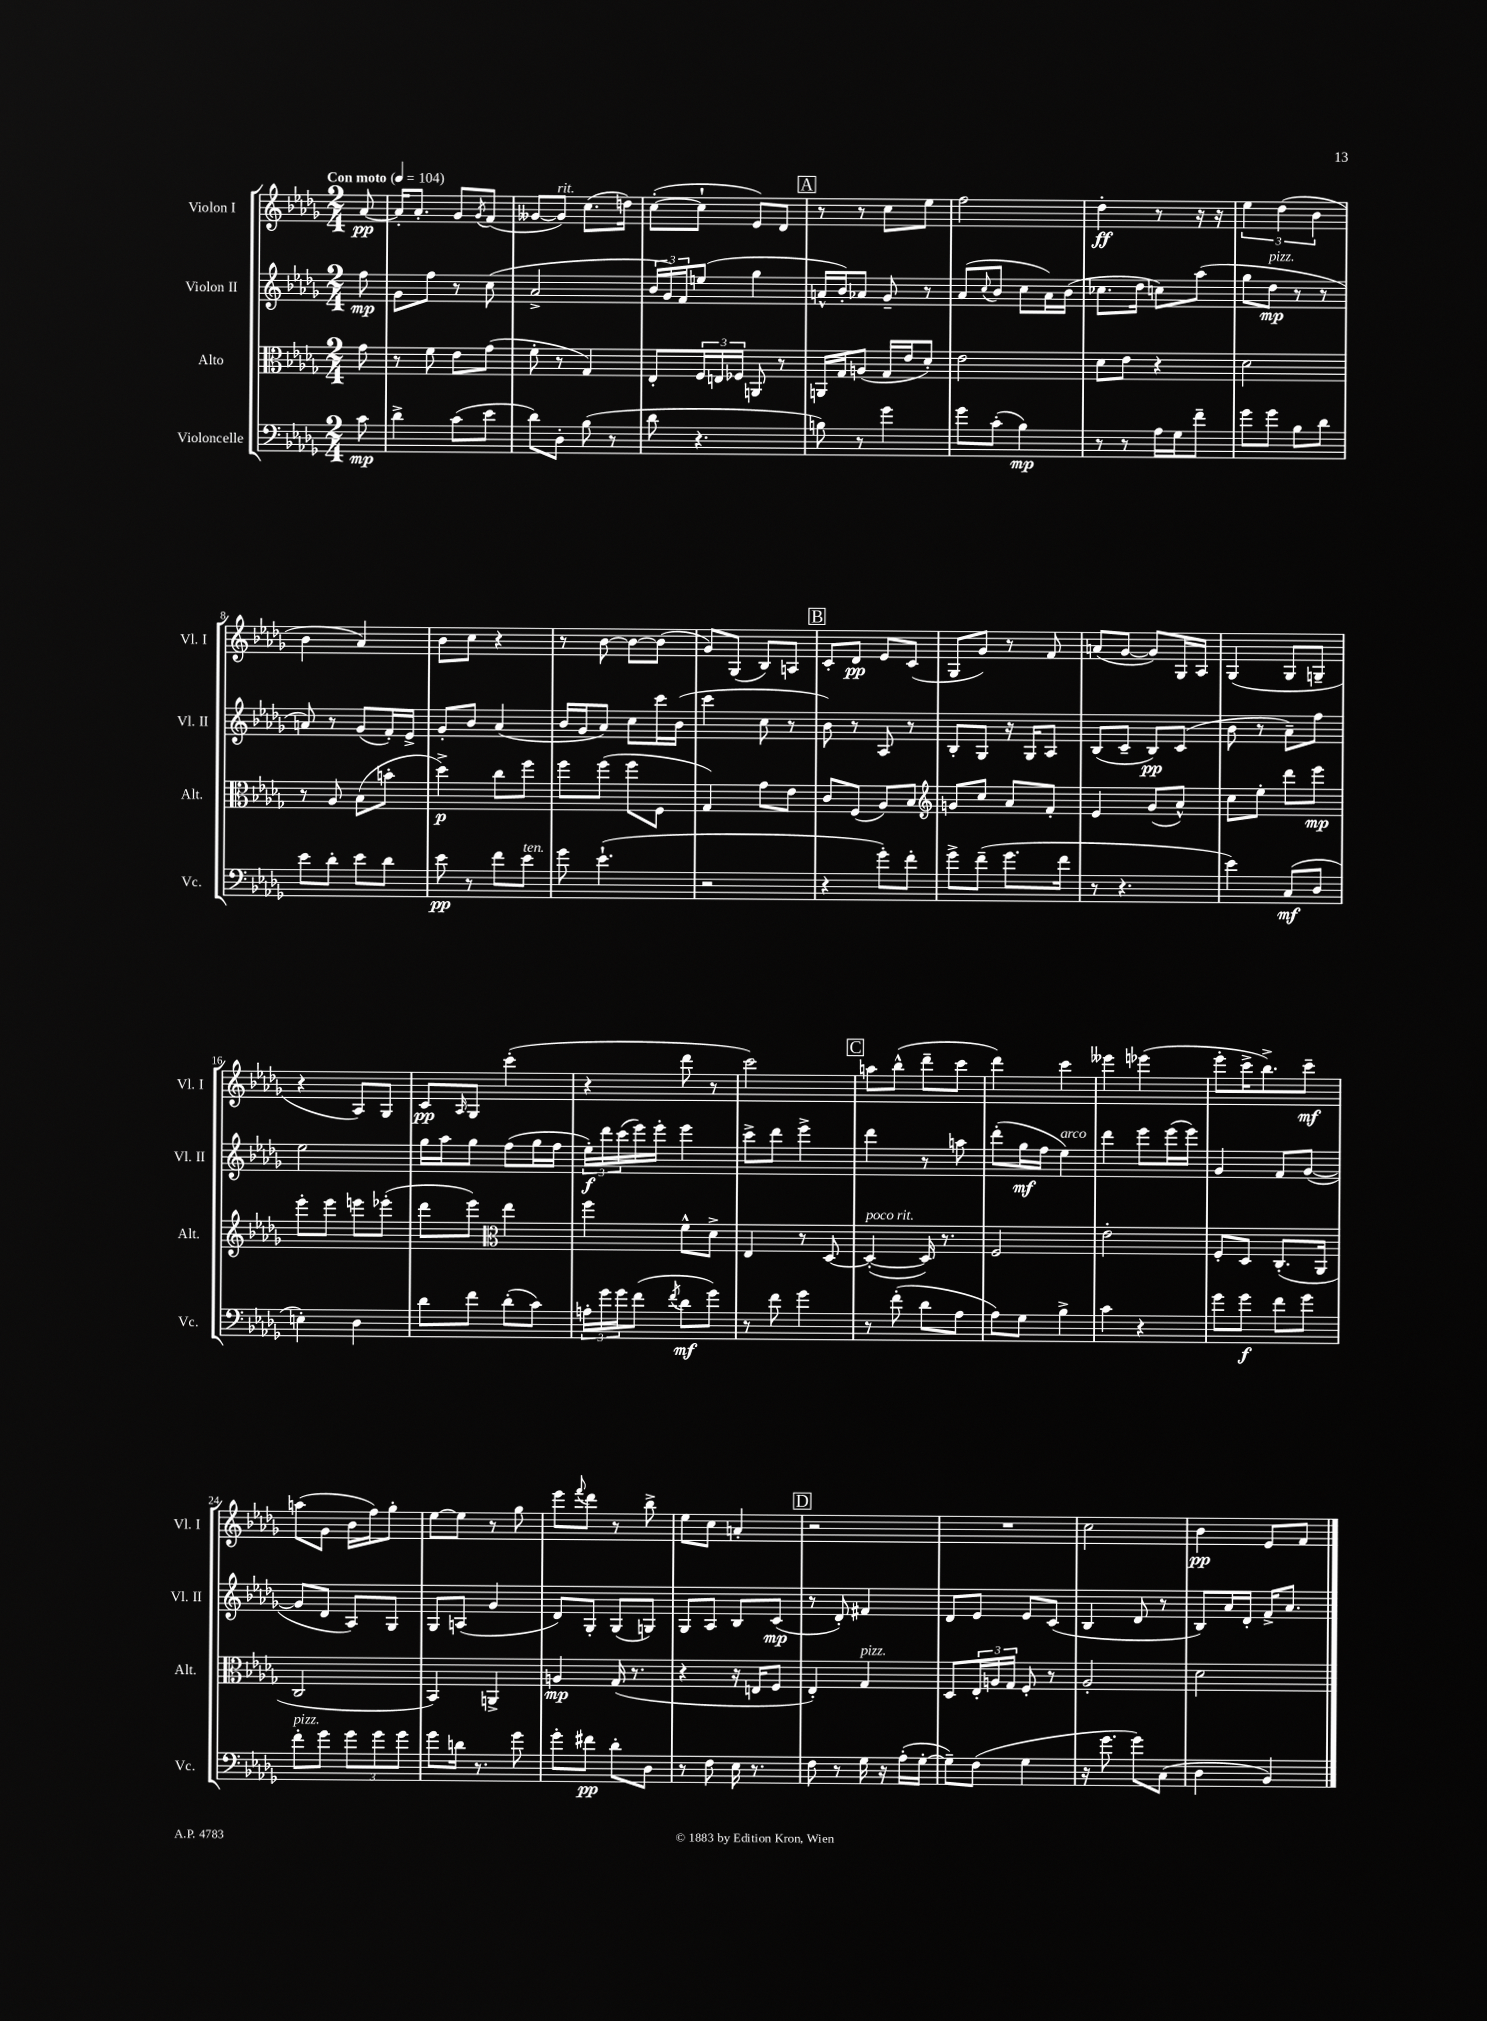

**kern	**kern	**kern	**kern
*staff4	*staff3	*staff2	*staff1
*clefF4	*clefC3	*clefG2	*clefG2
*k[b-e-a-d-g-]	*k[b-e-a-d-g-]	*k[b-e-a-d-g-]	*k[b-e-a-d-g-]
*M2/4	*M2/4	*M2/4	*M2/4
*MM104	*MM104	*MM104	*MM104
8c	8g-	8ff	[8a-
=	=	=	=
4d-^	8r	8g-	16a-']
.	.	.	8.a-'
.	8f	8ff	.
(8c	8e-	8r	8g-
.	.	.	8qg-
8e-	(8g-	(8cc	(8f
=	=	=	=
8d-)	8f'	2a-^	[8g--
8D-'	8r	.	8g--])
(8B-	4G-)	.	(8.cc
8r	.	.	.
.	.	.	16dd)
=	=	=	=
8d-	8E-'	24b-	([8cc'
.	.	24g-)	.
.	.	24f	.
4.r	24F	(8ee	8cc`]
.	24E	.	.
.	24F-	.	.
.	8AA	4gg-	8e-)
.	8r	.	8d-
=	=	=	=
8B)	16AA	16a^^	8r
.	16G-	16b-')	.
8r	(8A	8a-	8r
4g-	16G-	8g-~	8cc
.	16e-	.	.
.	8d-')	8r	8ee-
=	=	=	=
8g-	2e-	(8a-	2ff
.	.	8qqcc	.
(8c'	.	8b-	.
4B-)	.	8cc	.
.	.	16a-)	.
.	.	(16b-	.
=	=	=	=
8r	8d-	8.cc-	4dd-'
8r	8e-	.	.
.	.	16dd-	.
16A-	4r	8cc)	8r
16G-	.	.	.
8f~	.	(8aa-	16r
.	.	.	16r
=	=	=	=
8g-	2d-	8gg-	6ee-
8g-	.	8dd-	.
.	.	.	(6dd-
8B-	.	8r	.
.	.	.	6b-
8d-	.	8r	.
=	=	=	=
8e-	8r	8a)	4b-
8d-'	8A-	8r	.
8e-	(8B-	(8g-	4a-)
8d-	8b'	16f')	.
.	.	16e-^	.
=	=	=	=
8e-	4dd-^)	8g-'	8b-
8r	.	8b-	8cc
8f	8cc	(4a-	4r
8e-	8ff	.	.
=	=	=	=
8g-	8ff	16b-	8r
.	.	16g-	.
(4.e-`	(8ff	8a-)	[8b-
.	8ff	8cc	8b-_
.	8F	16ccc	(8b-]
.	.	(16b-	.
=	=	=	=
2r	4G-)	4ccc	8g-)
.	.	.	(8G-
.	8g-	8cc	8B-)
.	8e-	8r	8A
=	=	=	=
4r	8c	8b-)	8c'
.	(8F	8r	8d-
8g-')	8A-)	8A-	8e-
8f'	8B-	8r	(8c
=	=	=	=
*	*clefG2	*	*
8g-^	8g	8B-'	8G-
(8f~	8cc	8G-	8g-)
8.g-	8a-	16r	8r
.	.	16G-	.
.	8f'	8A-	8f
16f	.	.	.
=	=	=	=
8r	4e-	(8B-	(8a
4.r	.	8c~	[8g-
.	(8g-	8B-)	8g-])
.	8a-^^)	(8c	16G-
.	.	.	16A-
=	=	=	=
4e-)	8cc	8b-	(4G-
.	8ee-'	8r	.
(8C	8ddd-	8a-~)	8G-
8D-	8eee-	8ff	8G~
=	=	=	=
4E')	8eee-'	2ee-	4r
.	8eee-	.	.
4D-	8eee	.	8A-)
.	(8eee-'	.	8G-
=	=	=	=
8d-	8ddd-	16gg-	8c
.	.	16aa-	.
.	.	.	16qqA-
8f	8eee-)	8gg-	8G-
*	*clefC3	*	*
(8d-'	4ee-	(8ff	(4ccc'
8c)	.	16gg-	.
.	.	16ff	.
=	=	=	=
24A'	4ff	24ee-')	4r
24g-	.	24ddd-	.
24g-	.	(24ccc	.
(8f	.	16eee-)	.
.	.	16eee-'	.
8qf	.	.	.
8d-	8f^^	4eee-	8ddd-
8g-)	8d-^	.	8r
=	=	=	=
8r	4E-	8ccc^	2ccc)
8f	.	8ddd-	.
4g-	8r	4eee-^	.
.	[8D-	.	.
=	=	=	=
8r	(4D-'_	4ddd-	8aa
(8f'	.	.	(8bb-^^
8d-	16D-])	8r	8ddd-~
.	8.r	.	.
8A-	.	8aa	8ccc
=	=	=	=
8A-)	2F	(8ddd-'	4ddd-)
8G-	.	16gg-	.
.	.	16ff	.
4B-^	.	4ee-)	4ccc
=	=	=	=
4c	2e-'	4ddd-	4eee--
4r	.	8eee-	(4eee-
.	.	(16eee-	.
.	.	16eee-)	.
=	=	=	=
8g-	8F'	4g-	8eee-'
8g-	8D-	.	16ccc^
.	.	.	8.bb-^)
8f	(8.C'	8f	.
8g-	.	([8g-	8ccc~
.	16AA-	.	.
=	=	=	=
8f'	2C	8g-]	(8aa
8g-	.	8d-	8g-
12g-	.	8A-)	16b-
.	.	.	16ff)
12g-	.	.	.
.	.	8G-	8gg-'
12g-	.	.	.
=	=	=	=
8g-	4BB-)	8G-	[8ee-
16d	.	(8A	8ee-]
8.r	.	.	.
.	4AA^	4g-	8r
8g-	.	.	8gg-
=	=	=	=
8g-'	4A	8d-)	8eee-
.	.	.	8qqfff
8f#	.	8G-'	8ddd-
8d-'	(16G-	(8G-	8r
.	8.r	.	.
8D-	.	8G)	8bb-^
=	=	=	=
8r	4r	8G-	8ee-
8F	.	8A-	8cc
16E-	16r	8B-	4a'
8.r	16E	.	.
.	8F	(8c	.
=	=	=	=
8F	4E-')	8r	2r
8r	.	8d-')	.
16G-	4G-	4f#	.
16r	.	.	.
(16A-'	.	.	.
[16G-'	.	.	.
=	=	=	=
8G-~])	8D-	8d-	2r
(8F	24E-'	8e-	.
.	24A	.	.
.	24G-	.	.
4G-	8F'	8e-	.
.	8r	(8c	.
=	=	=	=
16r	2A-'	4B-	2cc
8.g-	.	.	.
8g-)	.	8d-	.
(8C	.	8r	.
=	=	=	=
4D-	2d-	8B-)	4b-
.	.	16a-	.
.	.	16d-'	.
4BB-)	.	16f^	8e-
.	.	8.a-	.
.	.	.	8f
==	==	==	==
*-	*-	*-	*-
